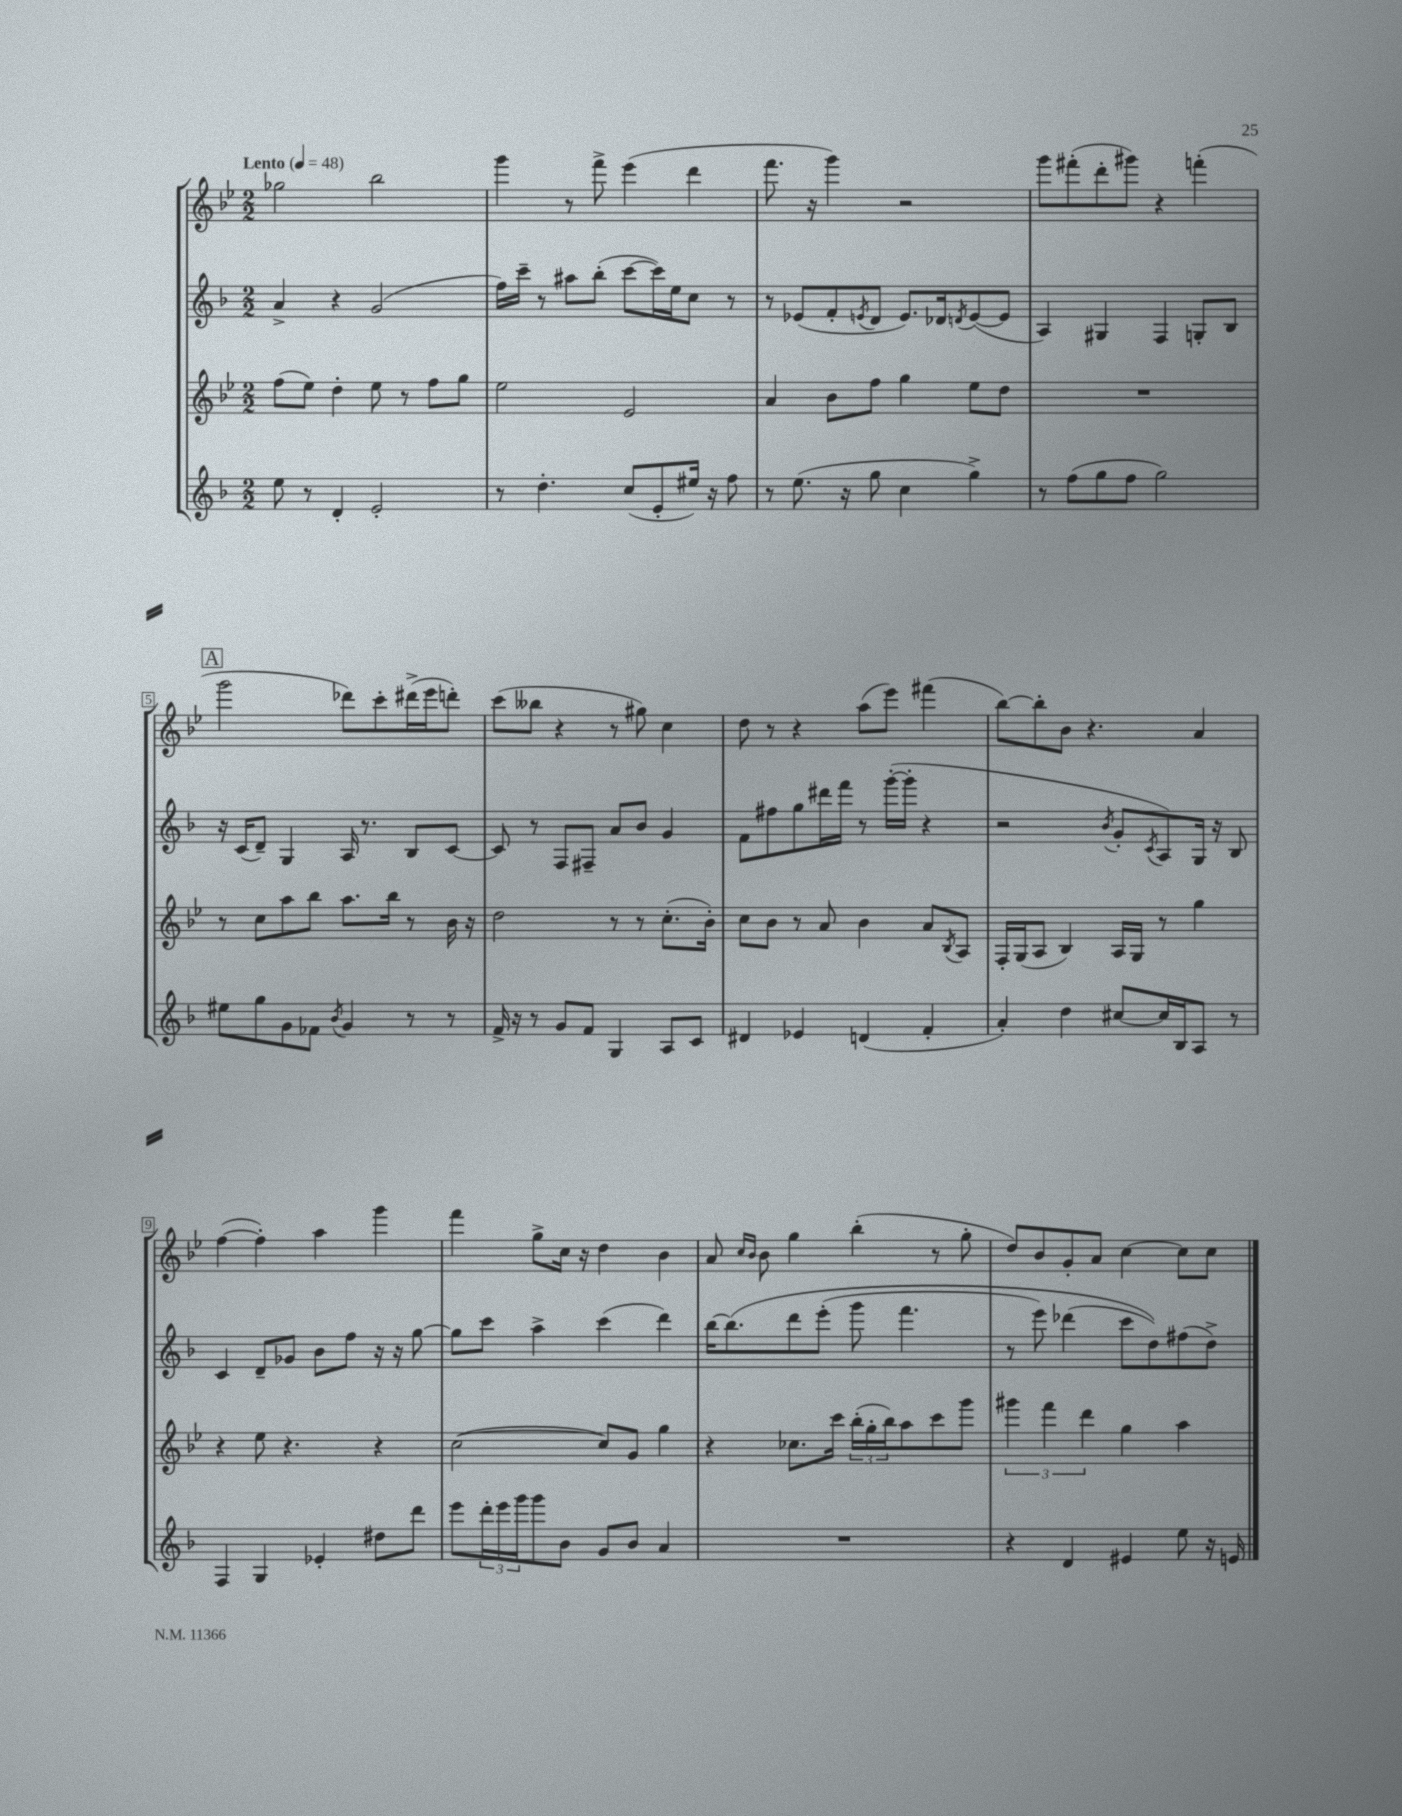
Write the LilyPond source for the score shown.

<<
\new StaffGroup <<
\new Staff = "s0" {
    \clef treble \key bes \major \numericTimeSignature \time 2/2 \tempo "Lento" 4 = 48
    ges''2 bes''2 |
    g'''4 r8 f'''8-> ees'''4( d'''4 |
    f'''8. r16 g'''4) r2 |
    g'''8 fis'''8-.( d'''8-. gis'''8) r4 f'''4-.( |
    \mark \markup { \box "A" } g'''2 des'''8) c'''8-. dis'''16->( ees'''16 d'''8-.) |
    c'''8( beses''8 r4 r8 gis''8) c''4 |
    d''8 r8 r4 a''8( ees'''8) fis'''4( |
    bes''8~) bes''8-. bes'8 r4. a'4 |
    f''4~( f''4-.) a''4 g'''4 |
    f'''4 g''8-> c''16 r16 d''4 bes'4 |
    a'8 \grace { c''16 bes'16 } bes'8 g''4 bes''4-.( r8 g''8-. |
    d''8) bes'8 g'8-. a'8 c''4~ c''8 c''8 \bar "|." |
}
\new Staff = "s1" {
    \clef treble \key f \major \numericTimeSignature \time 2/2
    a'4-> r4 g'2( |
    f''16) c'''16-- r8 ais''8 bes''8-.( c'''8~ c'''16) e''16 c''8 r8 |
    r8 ees'8( f'8-. \acciaccatura { e'8 } d'8 e'8.) des'16 \acciaccatura { d'8 } e'8~( e'8 |
    a4) gis4 f4 g8-. bes8 |
    \mark \markup { \box "A" } r16 c'16( d'8--) g4 a16 r8. bes8 c'8~ |
    c'8 r8 f8 fis8-- a'8 bes'8 g'4 |
    f'8 fis''8 g''8 dis'''16 f'''16 r8 g'''16~-.( g'''16-. r4 |
    r2 \acciaccatura { bes'8 } g'8-. \acciaccatura { c'8 } a8) g16 r16 bes8 |
    c'4 d'8-- ges'8 bes'8 f''8 r16 r16 g''8~ |
    g''8 c'''8 a''4-> c'''4( d'''4) |
    bes''16~ bes''8.\( d'''8 e'''8-.( g'''8 f'''4. |
    r8 e'''8) des'''4( c'''8 d''8)\) fis''8( d''8->) \bar "|." |
}
\new Staff = "s2" {
    \clef treble \key bes \major \numericTimeSignature \time 2/2
    f''8( ees''8) d''4-. ees''8 r8 f''8 g''8 |
    ees''2 ees'2 |
    a'4 bes'8 f''8 g''4 ees''8 d''8 |
    R1 |
    \mark \markup { \box "A" } r8 c''8 a''8 bes''8 a''8. bes''16 r8 bes'16 r16 |
    d''2 r8 r8 c''8.-.( bes'16-.) |
    c''8 bes'8 r8 a'8 bes'4 a'8 \acciaccatura { bes8 } a8 |
    f16-. g16( a8 bes4) a16 g16 r8 g''4 |
    r4 ees''8 r4. r4 |
    c''2~( c''8) g'8 g''4 |
    r4 ces''8. c'''16 \tuplet 3/2 { bes''16-.( g''16-. bes''16) } a''8 c'''8 g'''8 |
    \tuplet 3/2 { gis'''4 f'''4 d'''4 } g''4 a''4 \bar "|." |
}
\new Staff = "s3" {
    \clef treble \key f \major \numericTimeSignature \time 2/2
    e''8 r8 d'4-. e'2-. |
    r8 d''4.-. c''8( e'8-. eis''16) r16 f''8 |
    r8 e''8.( r16 g''8 c''4 g''4->) |
    r8 f''8( g''8 f''8 g''2) |
    \mark \markup { \box "A" } eis''8 g''8 g'8 fes'8 \acciaccatura { bes'8 } g'4 r8 r8 |
    f'16-> r16 r8 g'8 f'8 g4 a8 c'8 |
    dis'4 ees'4 d'4( f'4-. |
    a'4-.) d''4 cis''8~ cis''16 bes16 a8 r8 |
    f4 g4 ees'4-. dis''8 d'''8 |
    e'''8 \tuplet 3/2 { d'''16-. e'''16 g'''16 } g'''8 bes'8 g'8 bes'8 a'4 |
    R1 |
    r4 d'4 eis'4 e''8 r16 e'16 \bar "|." |
}
>>
>>
\layout { \context { \Score \override BarNumber.stencil = #(make-stencil-boxer 0.1 0.3 ly:text-interface::print) } }
